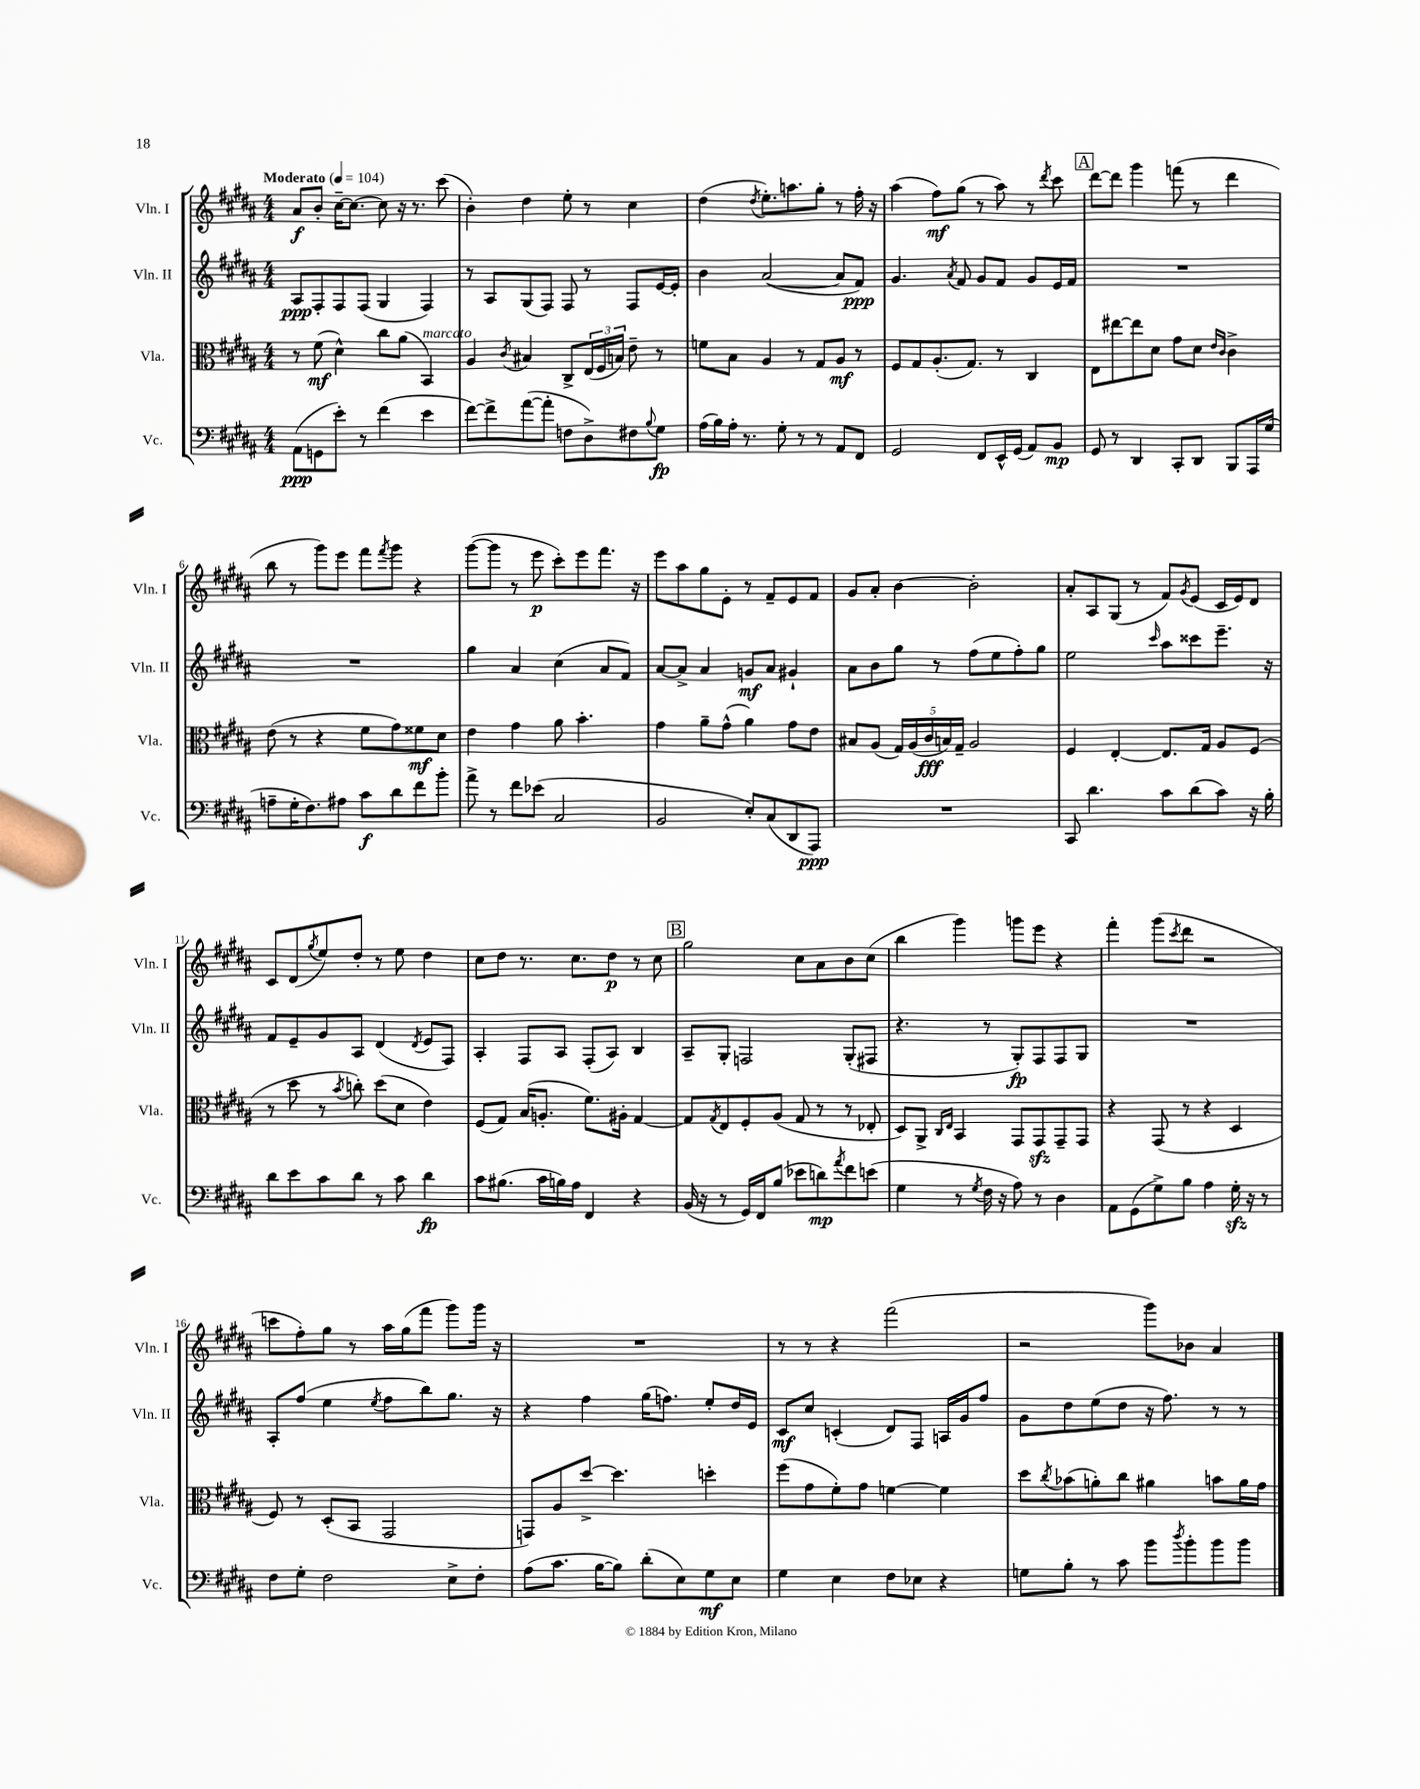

**kern	**kern	**kern	**kern
*staff4	*staff3	*staff2	*staff1
*clefF4	*clefC3	*clefG2	*clefG2
*k[f#c#g#d#a#]	*k[f#c#g#d#a#]	*k[f#c#g#d#a#]	*k[f#c#g#d#a#]
*M4/4	*M4/4	*M4/4	*M4/4
*MM104	*MM104	*MM104	*MM104
(8AA#	8r	8A#	8a#
8GG	(8f#	8F#'	8b'
8e')	4d#^^)	8F#	[16cc#~
.	.	.	8.cc#_
8r	.	(8F#	.
(4f#	8cc#	4G#	8cc#]
.	(8a#	.	16r
.	.	.	8.r
4e	4BB)	4F#)	.
.	.	.	(8ccc#
=	=	=	=
[8f#)	4A#	8r	4b')
8f#^]	.	8A#	.
.	8qc#	.	.
([8a#	4B#	(8G#	4dd#
8a#']	.	8F#)	.
8F	8C#^	8F#	8ee'
8D#^)	(24E	8r	8r
.	24F#	.	.
.	24B)	.	.
8F#	8e~	8F#	4cc#
8qqB	.	.	.
8G#	8r	[16e	.
.	.	16e']	.
=	=	=	=
(16A#	8f	4b	(4dd#
16B)	.	.	.
16A#'	8B	.	.
8.r	.	.	.
.	.	.	8qdd#
.	4A#	([2a#	8.ee')
8G#'	.	.	.
.	.	.	8.aa
8r	8r	.	.
8r	8G#	.	8gg#'
8AA#	8A#	8a#]	8r
8FF#	8r	8f#)	16ff#'
.	.	.	16r
=	=	=	=
2GG#	8F#	4.g#	(4aa#
.	8G#	.	.
.	(8.A#'	.	8ff#)
.	.	8qa#	.
.	.	8f#	(8gg#
.	8.G#)	.	.
8FF#	.	8g#	8r
16EE^^	8r	8f#	8aa#)
(16GG#	.	.	.
8AA#)	4C#	8g#	8r
.	.	.	8qddd#
8BB	.	16e	8ccc#
.	.	16f#	.
=	=	=	=
8GG#	8E	1r	[8ddd#
8r	[8ee#	.	8ddd#]
4DD#	8ee#]	.	4ggg#
.	8d#	.	.
8CC#'	8g#	.	(8fff
8DD#	8d#	.	8r
.	16qqe	.	.
.	16qqc#	.	.
8BBB	4c#^	.	4ddd#
16AAA#	.	.	.
(16G#	.	.	.
=	=	=	=
8A~	(8e	1r	8bb
16G#'	8r	.	8r
8.F#)	.	.	.
.	4r	.	8ggg#)
8A#	.	.	8eee
8c#	8f#	.	8fff#
.	.	.	8qfff#
8d#	8g#)	.	8ggg#
8f#	8f##	.	4r
8b'	8d#	.	.
=	=	=	=
8a#^	4e	4gg#	([8ggg#
8r	.	.	8ggg#]
8f#	4g#	4a#	8r
(8e-	.	.	8eee
2C#	8a#	(4cc#	8ccc#')
.	4.b'	.	8eee
.	.	8a#	8.fff#
.	.	8f#)	.
.	.	.	16r
=	=	=	=
2BB	4g#	[8a#	8eee
.	.	8a#^]	8aa#
.	8a#~	4a#	8gg#
.	(8g#^^	.	8e'
8E')	4a#)	8g	8r
(8C#	.	8a#	8f#~
8DD#	8g#	4g#`	8e
8AAA#)	8e	.	8f#
=	=	=	=
1r	8B#	8a#	8g#
.	(8A#	8b	8a#'
.	20G#)	8gg#	[4b
.	(20A#	.	.
.	20c#	.	.
.	.	8r	.
.	20B)	.	.
.	20G#~	.	.
.	2A#	(8ff#	2b']
.	.	8ee	.
.	.	8ff#')	.
.	.	8gg#	.
=	=	=	=
8CC#	4F#	2ee	8a#'
4.d#	.	.	8A#
.	[4E'	.	(8G#
.	.	.	8r
.	.	16qqccc#	.
8c#	8.E]	8aa#	8f#)
.	.	.	8qg#
(8d#	.	8ccc##	(8e
.	16G#	.	.
8c#)	8A#	8.eee~	16c#
.	.	.	16e)
16r	(8F#	.	8d#
16B'	.	16r	.
=	=	=	=
8d#	8r	8f#	8c#
8e	8dd#	8e~	(8d#
.	.	.	8qgg#
8c#	8r	8g#	8ee)
.	8qb	.	.
8d#	8cc')	8A#	8dd#'
8r	(8dd#	(4d#	8r
8c#	8d#	.	8ee
.	.	8qd#	.
4d#	4e)	8e	4dd#
.	.	8F#)	.
=	=	=	=
8c#	(8F#	4A#'	8cc#
(8.B#	8G#)	.	8dd#
.	(16B	8F#	8.r
16c#	8.A'	.	.
16B)	.	8A#	.
16A#	.	.	8.cc#
4FF#	8.f#)	(8F#'	.
.	.	8A#)	8dd#
.	16A#'	.	.
4r	[4G#	4B	8r
.	.	.	8cc#
=	=	=	=
(16BB	8G#]	8A#~	2gg#
16r	.	.	.
.	8qG#	.	.
8r	8E	8G#'	.
16GG#)	8F#'	2F	.
16FF#	.	.	.
(8B	(8A#	.	.
8e-	8G#	.	8cc#
8d)	8r	.	8a#
8qa#	.	.	.
8f#	8r	(8G#'	8b
(8e	8E-'	8F#	(8cc#
=	=	=	=
4G#	8D#)	4.r	4bb
.	8AA#^	.	.
.	16qqC#	.	.
.	16qqE	.	.
8r	4BB	.	4ggg#)
8qG#	.	.	.
16F#	.	8r	.
16r	.	.	.
8A#)	8GG#	8G#')	8ggg
8r	8GG#	8F#	8eee
4D#	8GG#~	8F#	4r
.	8GG#	8G#	.
=	=	=	=
8AA#	4r	1r	4fff#'
(8GG#	.	.	.
8G#^)	(8GG#	.	(8ggg#
.	.	.	8qccc#
8B	8r	.	8ddd#
4A#	4r	.	2r
16G#'	4D#	.	.
16r	.	.	.
8r	.	.	.
=	=	=	=
8F#	8F#)	8A#'	8ccc
8G#'	8r	(8ff#	8ff#')
2F#	(8D#'	4ee	8gg#
.	8BB	.	8r
.	.	8qee	.
.	2GG#	8ff#	16aa#
.	.	.	(16gg#
.	.	8bb)	8fff#
8E^	.	8.gg#	8ggg#)
8F#'	.	.	16ggg#
.	.	16r	16r
=	=	=	=
(8A#	8GG)	4r	1r
8.c#	8A#	.	.
.	[8dd#^	4ff#	.
[16B	.	.	.
8B])	4.dd#]	.	.
(8d#'	.	(16gg#	.
.	.	8.ff)	.
8E)	.	.	.
8G#	4dd'	8ee'	.
8E	.	16dd#	.
.	.	16e	.
=	=	=	=
4G#	(8ff#	8c#	8r
.	8g#	8cc#	8r
4E	8f#')	(4c'	4r
.	8g#	.	.
8F#	[4f	8d#)	(2fff#
8E-	.	8F#	.
4r	4f]	16A	.
.	.	16g#	.
.	.	8ff#	.
=	=	=	=
8G	8dd#	8g#	2r
.	8qcc#	.	.
8B'	(8b-	8dd#	.
8r	8a')	(8ee	.
8c#	8cc#	8dd#	.
8b	4a#	16r	8ggg#)
.	.	8.ff#)	.
8qdd#	.	.	.
8b'	.	.	8b-
8b	8b	8r	4a#
8b	16a#	8r	.
.	16g#	.	.
==	==	==	==
*-	*-	*-	*-
